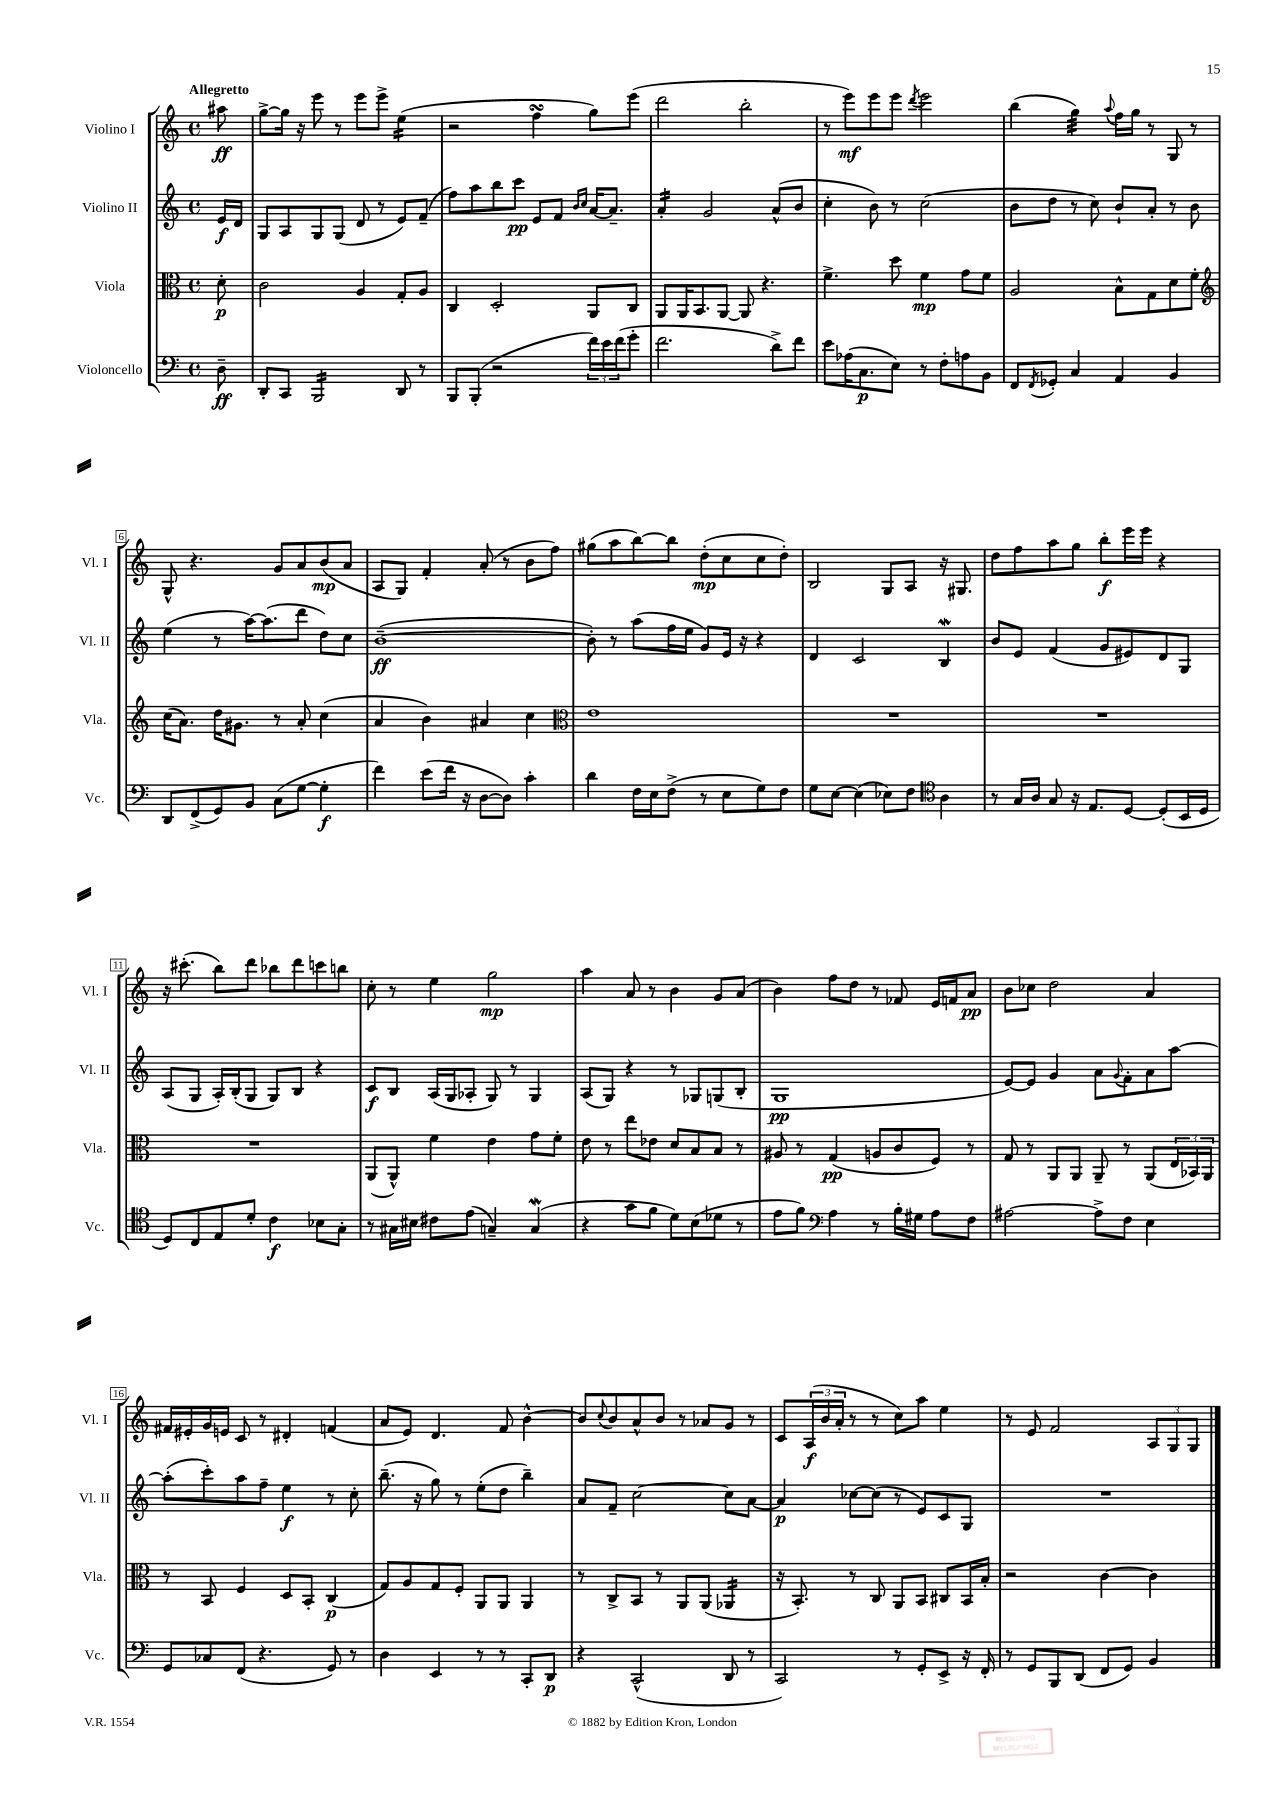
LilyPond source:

<<
\new StaffGroup <<
\new Staff = "s0" \with { instrumentName = "Violino I" shortInstrumentName = "Vl. I" } {
    \clef treble \key c \major \defaultTimeSignature \time 4/4 \partial 8 \tempo "Allegretto"
    ais''8\ff |
    g''8~-> g''16 r16 e'''8 r8 e'''8 e'''8-> e''4:16( |
    r2 f''4\turn g''8) e'''8( |
    d'''2 b''2-. |
    r8 e'''8\mf) e'''8 e'''8 \acciaccatura { d'''8 } e'''2 |
    b''4( g''4:32) \appoggiatura { a''8 } f''16 g''16 r8 g8 r8 |
    g8-^ r4. g'8 a'8 b'8\mp( a'8 |
    a8 g8) f'4-. a'8-.( r8 b'8 f''8) |
    gis''8( a''8 b''8~) b''8 d''8-.\mp( c''8 c''8 d''8-.) |
    b2 g8 a8 r16 gis8. |
    d''8 f''8 a''8 g''8 b''8-.\f e'''16 e'''16 r4 |
    r16 cis'''8.-.( b''8) d'''8 bes''8 d'''8 c'''8 b''8 |
    c''8-. r8 e''4 g''2\mp |
    a''4 a'8 r8 b'4 g'8 a'8( |
    b'4) f''8 d''8 r8 fes'8 e'16 f'16 a'8\pp |
    b'8 ces''8 d''2 a'4 |
    fis'16 eis'16-. g'16 e'16 c'8 r8 dis'4-. f'4( |
    a'8 e'8) d'4. f'8 b'4~-^ |
    b'8 \appoggiatura { c''8 } b'8 a'8-^ b'8 r8 aes'8 g'8 r8 |
    c'8 \tuplet 3/2 { a16\f( b'16 a'16-. } r8 r8 c''8) a''8 e''4 |
    r8 e'8 f'2 \tuplet 3/2 { a8 g8 g8 } \bar "|." |
}
\new Staff = "s1" \with { instrumentName = "Violino II" shortInstrumentName = "Vl. II" } {
    \clef treble \key c \major \defaultTimeSignature \time 4/4 \partial 8
    e'16\f d'16 |
    g8 a8 g8 g8( d'8 r8 e'8) f'8--( |
    f''8) a''8 b''8 c'''8\pp e'8 f'8 \grace { b'16 c''16 } a'16~ a'8.-- |
    a'4:16-. g'2 a'8-^( b'8 |
    c''4-. b'8) r8 c''2( |
    b'8 d''8 r8 c''8) b'8-! a'8-. r8 b'8 |
    e''4( r8 a''16~) a''8.( d'''8 d''8) c''8 |
    b'1~--\ff( |
    b'8-.) r8 a''8( f''16 e''16 g'8) e'16 r16 r4 |
    d'4 c'2 b4\mordent |
    b'8 e'8 f'4( g'8 eis'8) d'8 g8 |
    a8( g8 a16-.) b16-.( g8 g8) b8 r4 |
    c'8\f b8 a16( g16 aes8-. g8) r8 g4 |
    a8( g8) r4 r8 ges8 g8( b8-. |
    g1\pp |
    e'8~) e'8 g'4 a'8 \appoggiatura { g'8 } f'8-. a'8 a''8~ |
    a''8-.( c'''8-.) a''8 f''8-- e''4\f r8 c''8-. |
    b''8.--( r16 g''8) r8 e''8-.( d''8 b''4--) |
    a'8 f'8-- c''2~ c''8 a'8~ |
    a'4\p ces''8~ ces''8( r8 e'8) c'8 g8 |
    R1 \bar "|." |
}
\new Staff = "s2" \with { instrumentName = "Viola" shortInstrumentName = "Vla." } {
    \clef alto \key c \major \defaultTimeSignature \time 4/4 \partial 8
    d'8-.\p |
    c'2 a4 g8-. a8 |
    c4 d2-. a,8 c8 |
    a,8 a,16 b,8. a,8~ a,8 r4. |
    f'4.-> d''8 f'4\mp g'8 f'8 |
    a2 b8-^ g8 d'8 f'8-. |
    \clef treble c''16( a'8.) d''16 gis'8. r8 a'8-. c''4( |
    a'4 b'4) ais'4 c''4 |
    \clef alto e'1 |
    R1 |
    R1 |
    R1 |
    a,8( a,8-^) f'4 e'4 g'8 f'8-. |
    e'8 r8 e''8 ees'8 d'8 b8 b8 r8 |
    ais8 r8 g4\pp( a8 c'8 f8) r8 |
    g8 r8 a,8 a,8 a,8-- r8 a,8( \tuplet 3/2 { e16 bes,16) a,16 } |
    r8 b,8 f4 d8 b,8-. c4\p( |
    g8) a8 g8 f8-. a,8 a,8 a,4 |
    r8 c8-> b,8 r8 a,8 a,8( aes,4:16 |
    r16 b,8.-.) r8 c8 a,8 b,8 cis8 b,16 b16-. |
    r2 c'4~ c'4 \bar "|." |
}
\new Staff = "s3" \with { instrumentName = "Violoncello" shortInstrumentName = "Vc." } {
    \clef bass \key c \major \defaultTimeSignature \time 4/4 \partial 8
    d8--\ff |
    d,8-. c,8 b,,2:16 d,8 r8 |
    b,,8 b,,8-.( r2 \tuplet 3/2 { f'16) e'16 f'16( } g'8-. |
    f'2. d'8->) f'8 |
    e'8 aes16( c8.\p e8) r8 f8-. a8 b,8 |
    f,8 \acciaccatura { f,8 } ges,8-. c4 a,4 b,4 |
    d,8 f,8->( g,8) b,8 c8( g8~ g4-.\f |
    f'4) e'8( f'16 r16 d8~ d8) c'4-. |
    d'4 f16 e16 f8->( r8 e8 g8) f8 |
    g8 e8~ e4( ees8) f8 \clef tenor a4 |
    r8 g16 a16 g8 r16 e8. d8~ d8-.( b,16 d16 |
    d8) c8 e8 d'8-. c'4\f bes8 g8-. |
    r8 gis16 bis16 cis'8 e'8( g4--) g4\mordent( |
    r4 g'8 f'8 d'8) b8( des'8 r8 |
    e'8 f'8) \clef bass a4 r8 b16-. gis16 a8 f8 |
    ais2~ ais8-> f8 e4 |
    g,8 ces8 f,8( r4. g,8) r8 |
    d4 e,4 r8 r8 c,8-. d,8\p |
    r4 c,2-^( d,8 r8 |
    c,2) r8 g,8-. e,8-> r16 f,16-. |
    r8 g,8 b,,8 d,8( f,8 g,8) b,4 \bar "|." |
}
>>
>>
\layout { \context { \Score \override BarNumber.stencil = #(make-stencil-boxer 0.1 0.3 ly:text-interface::print) } }
